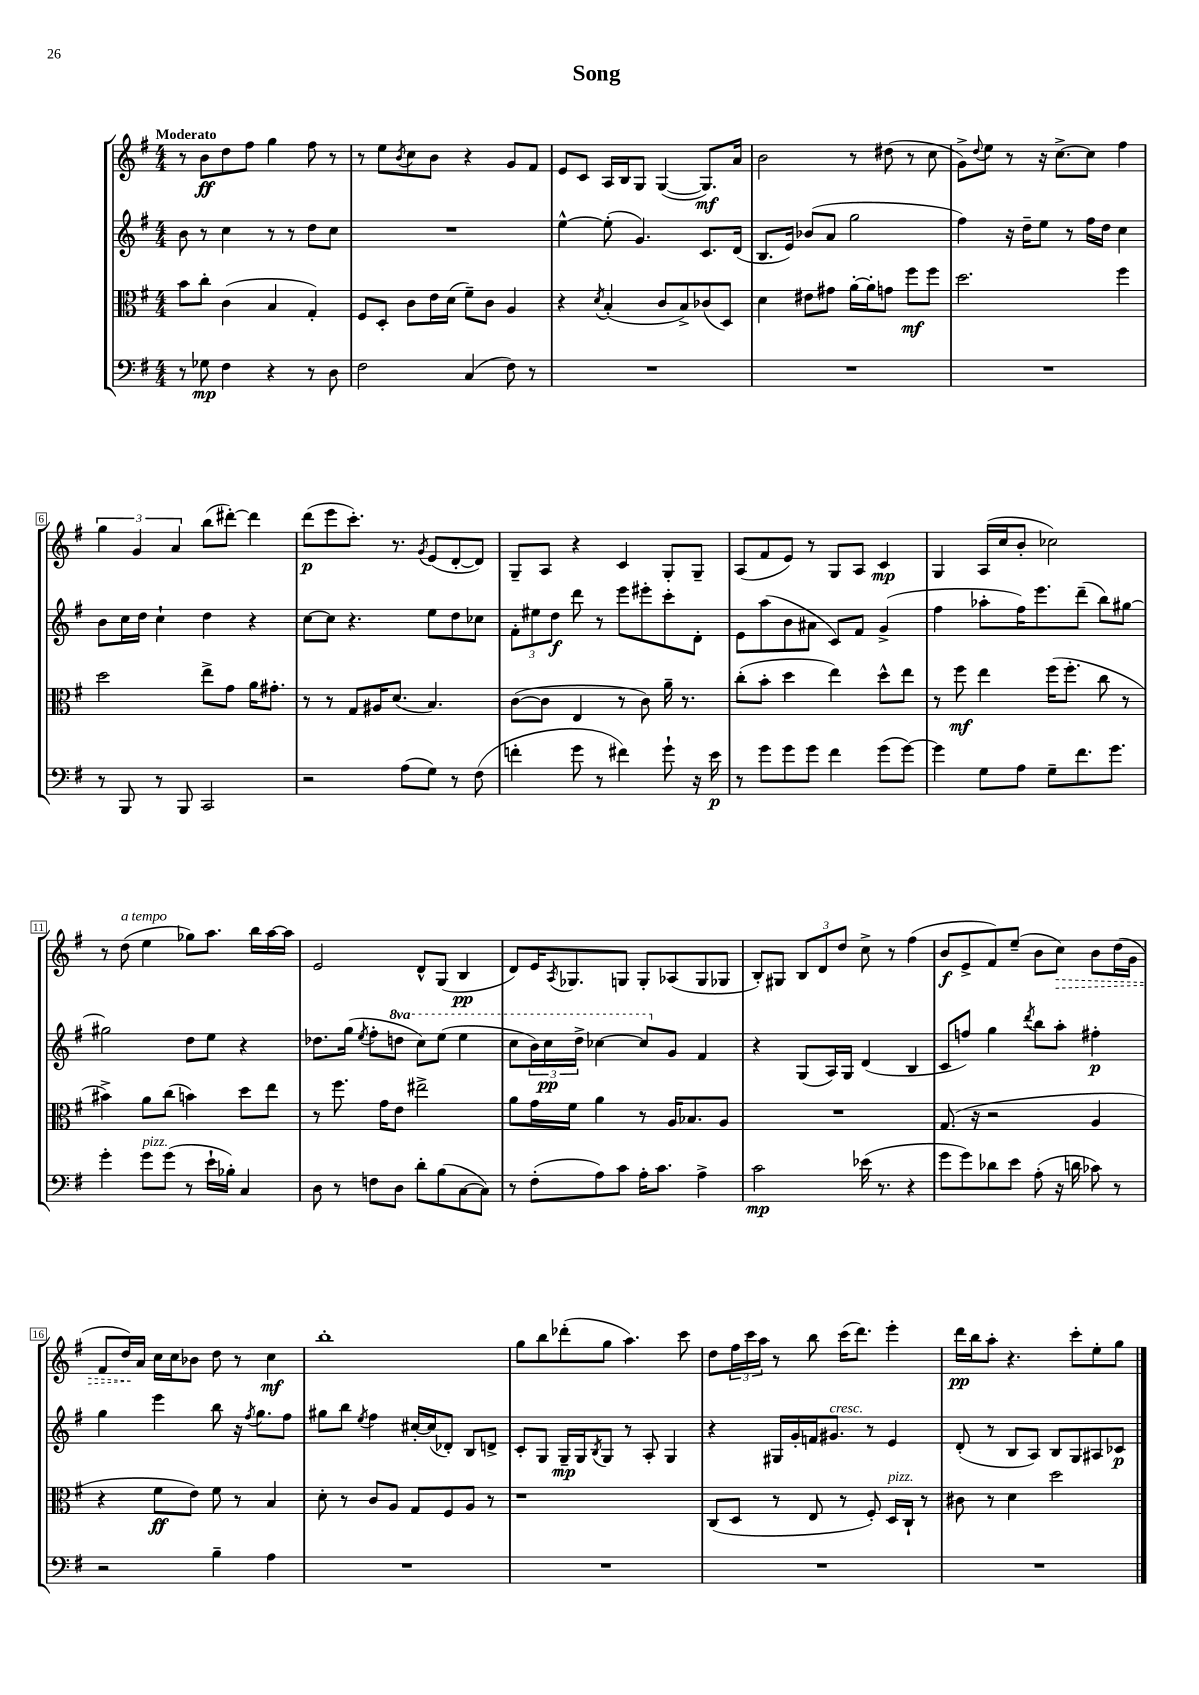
\header { title = "Song" }
<<
\new StaffGroup <<
\new Staff = "s0" {
    \clef treble \key g \major \numericTimeSignature \time 4/4 \tempo "Moderato"
    r8 b'8\ff d''8 fis''8 g''4 fis''8 r8 |
    r8 e''8 \acciaccatura { b'8 } c''8 b'8 r4 g'8 fis'8 |
    e'8 c'8 a16 b16 g8 g4~( g8.\mf) a'16 |
    b'2 r8 dis''8( r8 c''8 |
    g'8->) \appoggiatura { d''8 } e''8 r8 r16 c''8.~-> c''8 fis''4 |
    \tuplet 3/2 { g''4 g'4 a'4 } b''8( dis'''8~-.) dis'''4 |
    d'''8\p( e'''8 c'''8.-.) r8. \acciaccatura { g'8 } e'8( d'8~-. d'8) |
    g8-- a8 r4 c'4 g8-. g8-- |
    a8( fis'8 e'8) r8 g8 a8 c'4\mp |
    g4 a16( c''16 b'8-. ces''2) |
    r8 d''8^\markup { \italic "a tempo" }( e''4 ges''8) a''8. b''16 a''16~ a''16 |
    e'2 d'8-^ g8( b4\pp |
    d'8) e'16 \acciaccatura { a8 } ges8. g8 g8-. aes8( g8 ges8 |
    b8-.) gis8 \tuplet 3/2 { b8 d'8 d''8 } c''8-> r8 fis''4( |
    b'8\f e'8-> fis'8) e''8--( b'8 \once \override Hairpin.style = #'dashed-line c''8\>) b'8 d''16( g'16 |
    fis'8 d''16\!) a'16 c''16 c''16 bes'8 d''8 r8 c''4\mf |
    b''1-. |
    g''8 b''8 des'''8-.( g''8 a''4.) c'''8 |
    d''8 \tuplet 3/2 { fis''16 c'''16 a''16 } r8 b''8 c'''16( d'''8.) e'''4-. |
    d'''16\pp b''16 a''8-. r4. c'''8-. e''8-. g''8 \bar "|." |
}
\new Staff = "s1" {
    \clef treble \key g \major \numericTimeSignature \time 4/4 \set Staff.ottavationMarkups = #ottavation-simple-ordinals
    b'8 r8 c''4 r8 r8 d''8 c''8 |
    R1 |
    e''4~-^ e''8-.( g'4.) c'8. d'16( |
    b8. e'16) bes'8( a'8 g''2 |
    fis''4) r16 d''16-- e''8 r8 fis''16 d''16 c''4 |
    b'8 c''16 d''16 c''4-! d''4 r4 |
    c''8~ c''8 r4. e''8 d''8 ces''8 |
    \tuplet 3/2 { fis'8-. eis''8 d''8\f } d'''8 r8 e'''8 eis'''8-. c'''8-. d'8-. |
    e'8 a''8( b'8 ais'8 c'8) fis'8 g'4->( |
    fis''4 aes''8-. fis''16) e'''8. d'''8--( b''8) gis''8~ |
    gis''2 d''8 e''8 r4 |
    des''8. g''16( \acciaccatura { e''8 } fis''8-. \ottava #1 d'''!8 c'''8) e'''8( e'''4 |
    c'''8 \tuplet 3/2 { b''16) c'''16\pp d'''16-> } ces'''4~ ces'''8 \ottava #0 g'8 fis'4 |
    r4 g8( a16) g16 d'4( b4 |
    c'8 f''8) g''4 \acciaccatura { d'''8 } b''8 a''8-. fis''4-.\p |
    g''4 e'''4 b''8 r16 \acciaccatura { fis''8 } g''8. fis''8 |
    gis''8 b''8 \acciaccatura { e''8 } fis''4 cis''16~-. cis''16( des'8-.) b8 d'8-> |
    c'8-. g8 g16--\mp g16 \acciaccatura { b8 } g8 r8 a8-. g4 |
    r4 gis16 g'16-. f'16 gis'8.^\markup { \italic "cresc." } r8 e'4 |
    d'8-.( r8 b8 a8) b8 g8 ais8 ces'8\p \bar "|." |
}
\new Staff = "s2" {
    \clef alto \key g \major \numericTimeSignature \time 4/4
    b'8 c''8-. c'4( b4 g4-.) |
    fis8 d8-. c'8 e'16 d'16( fis'8--) c'8 a4 |
    r4 \acciaccatura { d'8 } b4-.( c'8 b8->) ces'8( d8) |
    d'4 eis'8 gis'8 a'16~-. a'16-. g'8 fis''8\mf fis''8 |
    d''2. fis''4 |
    d''2 e''8-> g'8 a'16 gis'8.-. |
    r8 r8 g8 ais16 d'8.( b4.) |
    c'8~( c'8 e4 r8 c'8) a'16-- r8. |
    c''8-.( b'8-. d''4 e''4) d''8-^ e''8 |
    r8 fis''8\mf e''4 fis''16( fis''8.-. c''8 r8 |
    bis'4->) a'8 c''8( b'4) d''8 e''8 |
    r8 fis''8. g'16 e'8 eis''2-> |
    a'8 g'16 fis'16 a'4 r8 a16 bes8. a8 |
    R1 |
    g8.( r16 r2 a4 |
    r4 fis'8\ff e'8) fis'8 r8 b4 |
    d'8-. r8 c'8 a8 g8 fis8 a8 r8 |
    r1 |
    c8( d8 r8 e8 r8 fis8-.) d16^\markup { \italic "pizz." } c16-! r8 |
    cis'8 r8 d'4 d''2 \bar "|." |
}
\new Staff = "s3" {
    \clef bass \key g \major \numericTimeSignature \time 4/4
    r8 ges8\mp fis4 r4 r8 d8 |
    fis2 c4( fis8) r8 |
    R1 |
    R1 |
    R1 |
    r8 b,,8 r8 b,,8 c,2 |
    r2 a8( g8) r8 fis8( |
    f'4-. g'8 r8 fis'4) g'8-! r16 e'16\p |
    r8 g'8 g'8 g'8 fis'4 g'8( g'8~) |
    g'4 g8 a8 g8-- fis'8. g'8. |
    g'4-. g'8^\markup { \italic "pizz." } g'8( r8 e'16-! bes16-.) c4 |
    d8 r8 f8 d8 d'8-. b8( c8~ c8) |
    r8 fis8-.( a8) c'8 a16-. c'8. a4-> |
    c'2\mp ees'16( r8. r4 |
    g'8 g'8) des'8 e'8 a8-.( r16 d'16 ces'8) r8 |
    r2 b4-- a4 |
    R1 |
    R1 |
    R1 |
    R1 \bar "|." |
}
>>
>>
\layout { \context { \Score \override BarNumber.stencil = #(make-stencil-boxer 0.1 0.3 ly:text-interface::print) } }
